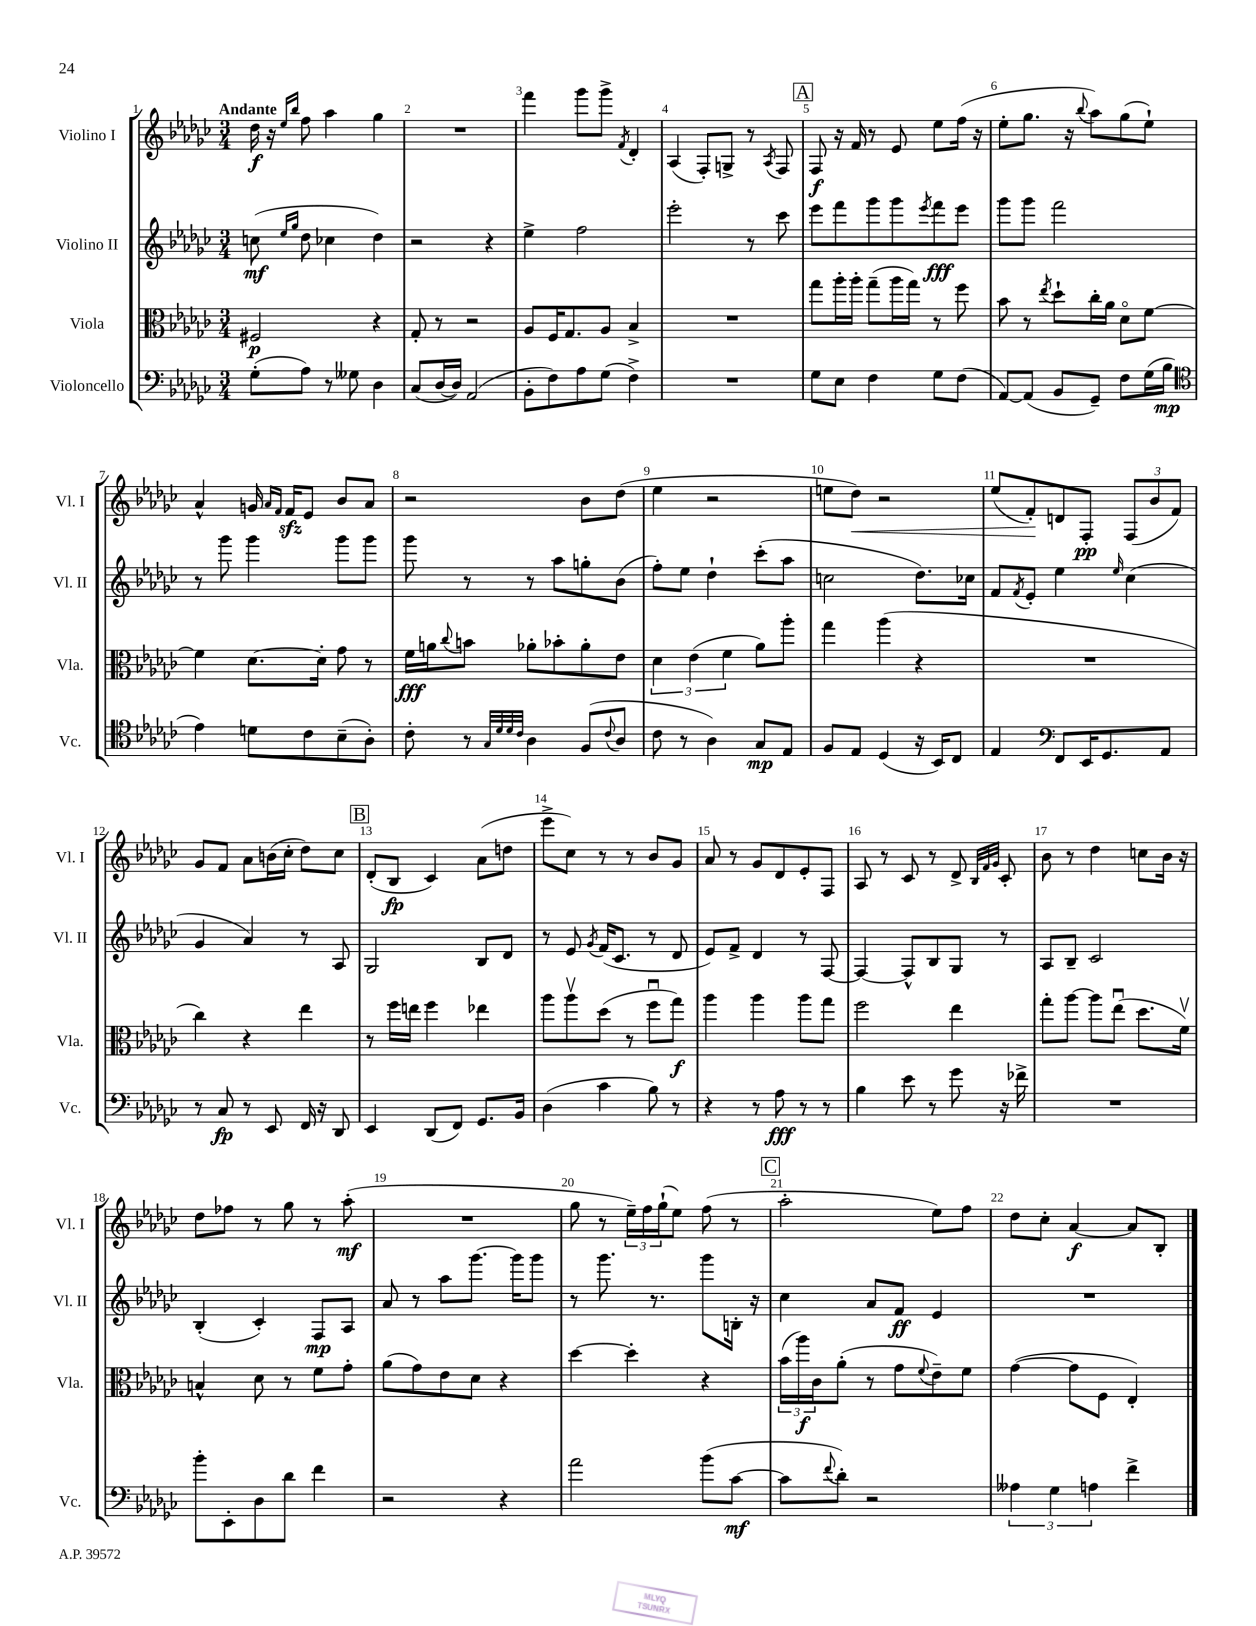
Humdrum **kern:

**kern	**dynam	**kern	**dynam	**kern	**dynam	**kern	**dynam
*part4	*part4	*part3	*part3	*part2	*part2	*part1	*part1
*staff4	*staff4	*staff3	*staff3	*staff2	*staff2	*staff1	*staff1
*I"Violoncello	*	*I"Viola	*	*I"Violino II	*	*I"Violino I	*
*I'Vc.	*	*I'Vla.	*	*I'Vl. II	*	*I'Vl. I	*
*clefF4	*	*clefC3	*	*clefG2	*	*clefG2	*
*k[b-e-a-d-g-c-]	*	*k[b-e-a-d-g-c-]	*	*k[b-e-a-d-g-c-]	*	*k[b-e-a-d-g-c-]	*
*M3/4	*	*M3/4	*	*M3/4	*	*M3/4	*
=1	=1	=1	=1	=1	=1	=1	=1
!	!	!	!	!	!	!LO:TX:a:B:t=Andante	!
(8G-'\L	.	2F#X/	p	(8ccn\	mf	16dd-\	f
.	.	.	.	.	.	16r	.
.	.	.	.	16qqee-/LL	.	16qqee-/LL	.
.	.	.	.	16qqgg-/JJ	.	16qqbb-/JJ	.
8A-\J)	.	.	.	8dd-\	.	8ff\	.
8r	.	.	.	4cc-X\	.	4aa-\	.
8G--X\	.	.	.	.	.	.	.
4D-\	.	4r	.	4dd-\)	.	4gg-\	.
=2	=2	=2	=2	=2	=2	=2	=2
(8C-/L	.	8G-'/	.	2r	.	2.r	.
[16D-/L	.	8r	.	.	.	.	.
16D-/JJ])	.	.	.	.	.	.	.
(2AA-/	.	2r	.	.	.	.	.
.	.	.	.	4r	.	.	.
=3	=3	=3	=3	=3	=3	=3	=3
8BB-'\L	.	8A-/L	.	4ee-^\	.	4fff\	.
8F\)	.	16F/K	.	.	.	.	.
.	.	8.G-/	.	.	.	.	.
8A-\	.	.	.	2ff\	.	8ggg-\L	.
(8G-\J	.	8A-/J	.	.	.	8ggg-^\J	.
.	.	.	.	.	.	8qf/	.
4F^\)	.	4B-^/	.	.	.	4d-'/	.
=4	=4	=4	=4	=4	=4	=4	=4
2.r	.	2.r	.	2eee-'\	.	(4A-/	.
.	.	.	.	.	.	8F'/L)	.
.	.	.	.	.	.	8Gn^/J	.
.	.	.	.	8r	.	8r	.
.	.	.	.	.	.	8qA-/	.
.	.	.	.	8ccc-\	.	8F/	.
!!LO:REH:place=s1:t=A
=5	=5	=5	=5	=5	=5	=5	=5
8G-\L	.	8gg-\L	.	8eee-\L	.	8F/	f
8E-\J	.	16aa-'\L	.	8fff\	.	16r	.
.	.	16aa-'\JJ	.	.	.	16f/	.
4F\	.	(8gg-~\L	.	8ggg-\	.	8r	.
.	.	16aa-\L	.	8ggg-\	.	8e-/	.
.	.	16gg-\JJ)	.	.	.	.	.
.	.	.	.	8qeee-/	.	.	.
8G-\L	.	8r	.	8fff\	fff	8ee-\L	.
(8F\J	.	8ff\	.	8eee-\J	.	(16ff\Jk	.
.	.	.	.	.	.	16r	.
=6	=6	=6	=6	=6	=6	=6	=6
[8AA-/L)	.	8b-\	.	8ggg-\L	.	8ee-'\L	.
(8AA-/J]	.	8r	.	8ggg-\J	.	8.gg-\J	.
.	.	8qee-/	.	.	.	.	.
8BB-/L	.	8dd-`\L	.	2fff\	.	.	.
.	.	.	.	.	.	16r	.
.	.	.	.	.	.	8qqbb-/	.
8GG-~/J)	.	16cc-'\L	.	.	.	8aa-\L)	.
.	.	16a-\JJ	.	.	.	.	.
8F\L	.	8d-\L	.	.	.	(8gg-\	.
(16G-\L	.	[8f\J	.	.	.	8ee-`\J)	.
16B-\JJ	mp	.	.	.	.	.	.
!!LO:LB:g=z
=7	=7	=7	=7	=7	=7	=7	=7
*clefC4	*	*	*	*	*	*	*
4e-\)	.	4f\]	.	8r	.	4a-^^/	.
.	.	.	.	8ggg-\	.	.	.
8dn\L	.	[8.d-\L	.	4ggg-\	.	16gn/	.
.	.	.	.	.	.	16qqa-/LL	.
.	.	.	.	.	.	16qqf/JJ	.
.	.	.	.	.	.	16fzz/KL	.
8c-\	.	.	.	.	.	8e-/J	.
.	.	16d-'\Jk]	.	.	.	.	.
(8B-~\	.	8g-\	.	8ggg-\L	.	8b-/L	.
8A-'\J)	.	8r	.	8ggg-\J	.	8a-/J	.
=8	=8	=8	=8	=8	=8	=8	=8
8c-'\	.	16f\LL	fff	8ggg-\	.	2r	.
.	.	16an\J	.	.	.	.	.
.	.	8qqcc-/	.	.	.	.	.
8r	.	8bn\J	.	8r	.	.	.
32qqG-/LLL	.	.	.	.	.	.	.
32qqd-/	.	.	.	.	.	.	.
32qqd-/	.	.	.	.	.	.	.
32qqc-/JJJ	.	.	.	.	.	.	.
4A-\	.	8a-X'\L	.	8r	.	.	.
.	.	8b-X'\	.	8aa-\L	.	.	.
(8F/L	.	8a-'\	.	8ggn'\	.	8b-\L	.
8qqc-/	.	.	.	.	.	.	.
8A-/J	.	8e-\J	.	(8b-\J	.	(8dd-\J	.
=9	=9	=9	=9	=9	=9	=9	=9
8c-\	.	6d-\	.	8ff'\L)	.	4ee-\	.
8r	.	.	.	8ee-\J	.	.	.
.	.	(6e-\	.	.	.	.	.
4A-\)	.	.	.	4dd-`\	.	2r	.
.	.	6f\	.	.	.	.	.
8G-/L	mp	8a-\L)	.	(8ccc-'\L	.	.	.
8E-/J	.	8aa-'\J	.	8aa-\J	.	.	.
=10	=10	=10	=10	=10	=10	=10	=10
8F/L	.	4gg-\	.	2ccn\	.	8een\L	.
!	!	!	!	!	!	!	!LO:HP:b
8E-/J	.	.	.	.	.	8dd-\J)	<
(4D-/	.	(4aa-\	.	.	.	2r	.
16r	.	4r	.	8.dd-\L)	.	.	.
16BB-/KL)	.	.	.	.	.	.	.
8C-/J	.	.	.	.	.	.	.
.	.	.	.	16cc-X\Jk	.	.	.
=11	=11	=11	=11	=11	=11	=11	=11
4E-/	.	2.r	.	8f/L	.	(8ee-/L	.
.	.	.	.	8qf/	.	.	.
.	.	.	.	8e-'/J	.	8f'/)	.
*clefF4	*	*	*	*	*	*	*
8FF/L	.	.	.	4ee-\	.	8dn/	[
16EE-/K	.	.	.	.	.	8F'/J	pp
8.GG-/	.	.	.	.	.	.	.
.	.	.	.	16qqee-/	.	.	.
.	.	.	.	(4cc-\	.	(12F/L	.
.	.	.	.	.	.	12b-/	.
8AA-/J	.	.	.	.	.	.	.
.	.	.	.	.	.	12f/J)	.
!!LO:LB:g=z
=12	=12	=12	=12	=12	=12	=12	=12
8r	.	4cc-\)	.	4g-/	.	8g-/L	.
8C-/	fp	.	.	.	.	8f/J	.
8r	.	4r	.	4a-/)	.	8a-\L	.
8EE-/	.	.	.	.	.	(16bn\L	.
.	.	.	.	.	.	16cc-'\JJ	.
16FF/	.	4ee-\	.	8r	.	8dd-\L)	.
16r	.	.	.	.	.	.	.
8DD-/	.	.	.	8A-/	.	8cc-\J	.
!!LO:REH:place=s1:t=B
=13	=13	=13	=13	=13	=13	=13	=13
4EE-/	.	8r	.	2G-/	.	(8d-'/L	.
.	.	16ff\LL	.	.	.	8B-/J	fp
.	.	16een\JJ	.	.	.	.	.
(8DD-/L	.	4ff\	.	.	.	4c-/)	.
8FF/J)	.	.	.	.	.	.	.
8.GG-/L	.	4ee-X\	.	8B-/L	.	(8a-\L	.
.	.	.	.	8d-/J	.	8ddn\J	.
16BB-/Jk	.	.	.	.	.	.	.
=14	=14	=14	=14	=14	=14	=14	=14
(4D-\	.	8aa-\L	.	8r	.	8eee-^\L	.
.	.	8aa-v\	.	8e-/	.	8cc-\J)	.
.	.	.	.	8qg-/	.	.	.
4c-\	.	(8dd-\J	.	(16f/KL	.	8r	.
.	.	.	.	8.c-/J	.	.	.
.	.	8r	.	.	.	8r	.
8B-\)	.	8ffu\L	.	8r	.	8b-/L	.
8r	.	8gg-\J)	f	8d-/	.	8g-/J	.
=15	=15	=15	=15	=15	=15	=15	=15
4r	.	4aa-\	.	8e-/L)	.	8a-/	.
.	.	.	.	8f^/J	.	8r	.
8r	.	4aa-\	.	4d-/	.	8g-/L	.
8A-\	fff	.	.	.	.	8d-/	.
8r	.	8aa-\L	.	8r	.	8e-'/	.
8r	.	8gg-\J	.	[8F/	.	8F/J	.
=16	=16	=16	=16	=16	=16	=16	=16
4B-\	.	2ff\	.	4F/_	.	8A-/	.
.	.	.	.	.	.	8r	.
8e-\	.	.	.	8F^^/L]	.	8c-/	.
8r	.	.	.	8B-/	.	8r	.
8g-\	.	4ee-\	.	8G-/J	.	8d-^/	.
.	.	.	.	.	.	32qqB-/LLL	.
.	.	.	.	.	.	32qqf/	.
.	.	.	.	.	.	32qqg-/JJJ	.
16r	.	.	.	8r	.	8c-'/	.
16f-X^\	.	.	.	.	.	.	.
=17	=17	=17	=17	=17	=17	=17	=17
2.r	.	8gg-'\L	.	8A-/L	.	8b-\	.
.	.	[8aa-\J	.	8B-~/J	.	8r	.
.	.	8aa-\L]	.	2c-/	.	4dd-\	.
.	.	(8ee-u\J	.	.	.	.	.
.	.	8.dd-\L	.	.	.	8ccn\L	.
.	.	.	.	.	.	16b-\Jk	.
.	.	16fv\Jk)	.	.	.	16r	.
!!LO:LB:g=z
=18	=18	=18	=18	=18	=18	=18	=18
8b-'\L	.	4Bn^^/	.	(4B-'/	.	8dd-\L	.
8EE-'\	.	.	.	.	.	8ff-X\J	.
8D-\	.	8d-\	.	4c-'/)	.	8r	.
8d-\J	.	8r	.	.	.	8gg-\	.
4f\	.	8f\L	.	8F/L	mp	8r	.
.	.	8g-'\J	.	8A-/J	.	(8aa-'\	mf
=19	=19	=19	=19	=19	=19	=19	=19
2r	.	(8a-\L	.	8a-/	.	2.r	.
.	.	8g-\)	.	8r	.	.	.
.	.	8e-\	.	8aa-\L	.	.	.
.	.	8d-\J	.	[8.ggg-\J	.	.	.
4r	.	4r	.	.	.	.	.
.	.	.	.	16ggg-\KL]	.	.	.
.	.	.	.	8ggg-\J	.	.	.
=20	=20	=20	=20	=20	=20	=20	=20
2a-\	.	[4dd-\	.	8r	.	8gg-\	.
.	.	.	.	8.ggg-\	.	8r	.
.	.	4dd-'\]	.	.	.	24ee-~\LL)	.
.	.	.	.	.	.	24ff\	.
.	.	.	.	8.r	.	.	.
.	.	.	.	.	.	(24gg-`\J	.
.	.	.	.	.	.	8ee-\J)	.
(8b-\L	.	4r	.	8ggg-\L	.	(8ff\	.
[8c-\J	mf	.	.	16Bn'\Jk	.	8r	.
.	.	.	.	16r	.	.	.
!!LO:REH:place=s1:t=C
=21	=21	=21	=21	=21	=21	=21	=21
8c-\L]	.	(24b-\LL	.	4cc-\	.	2aa-'\	.
.	.	24aa-\)	f	.	.	.	.
.	.	24c-\J	.	.	.	.	.
8qqf/	.	.	.	.	.	.	.
8d-'\J)	.	(8a-'\J	.	.	.	.	.
2r	.	8r	.	8a-/L	.	.	.
.	.	8g-\L	.	8f/J	ff	.	.
.	.	8qqf/	.	.	.	.	.
.	.	8e-~\)	.	4e-/	.	8ee-\L)	.
.	.	8f\J	.	.	.	8ff\J	.
=22	=22	=22	=22	=22	=22	=22	=22
6A--X\	.	([4g-\	.	2.r	.	8dd-\L	.
.	.	.	.	.	.	8cc-'\J	.
6G-\	.	.	.	.	.	.	.
.	.	8g-\L]	.	.	.	[4a-/	f
6An\	.	.	.	.	.	.	.
.	.	8F\J	.	.	.	.	.
4f^\	.	4E-'/)	.	.	.	8a-/L]	.
.	.	.	.	.	.	8B-'/J	.
==	==	==	==	==	==	==	==
*-	*-	*-	*-	*-	*-	*-	*-
